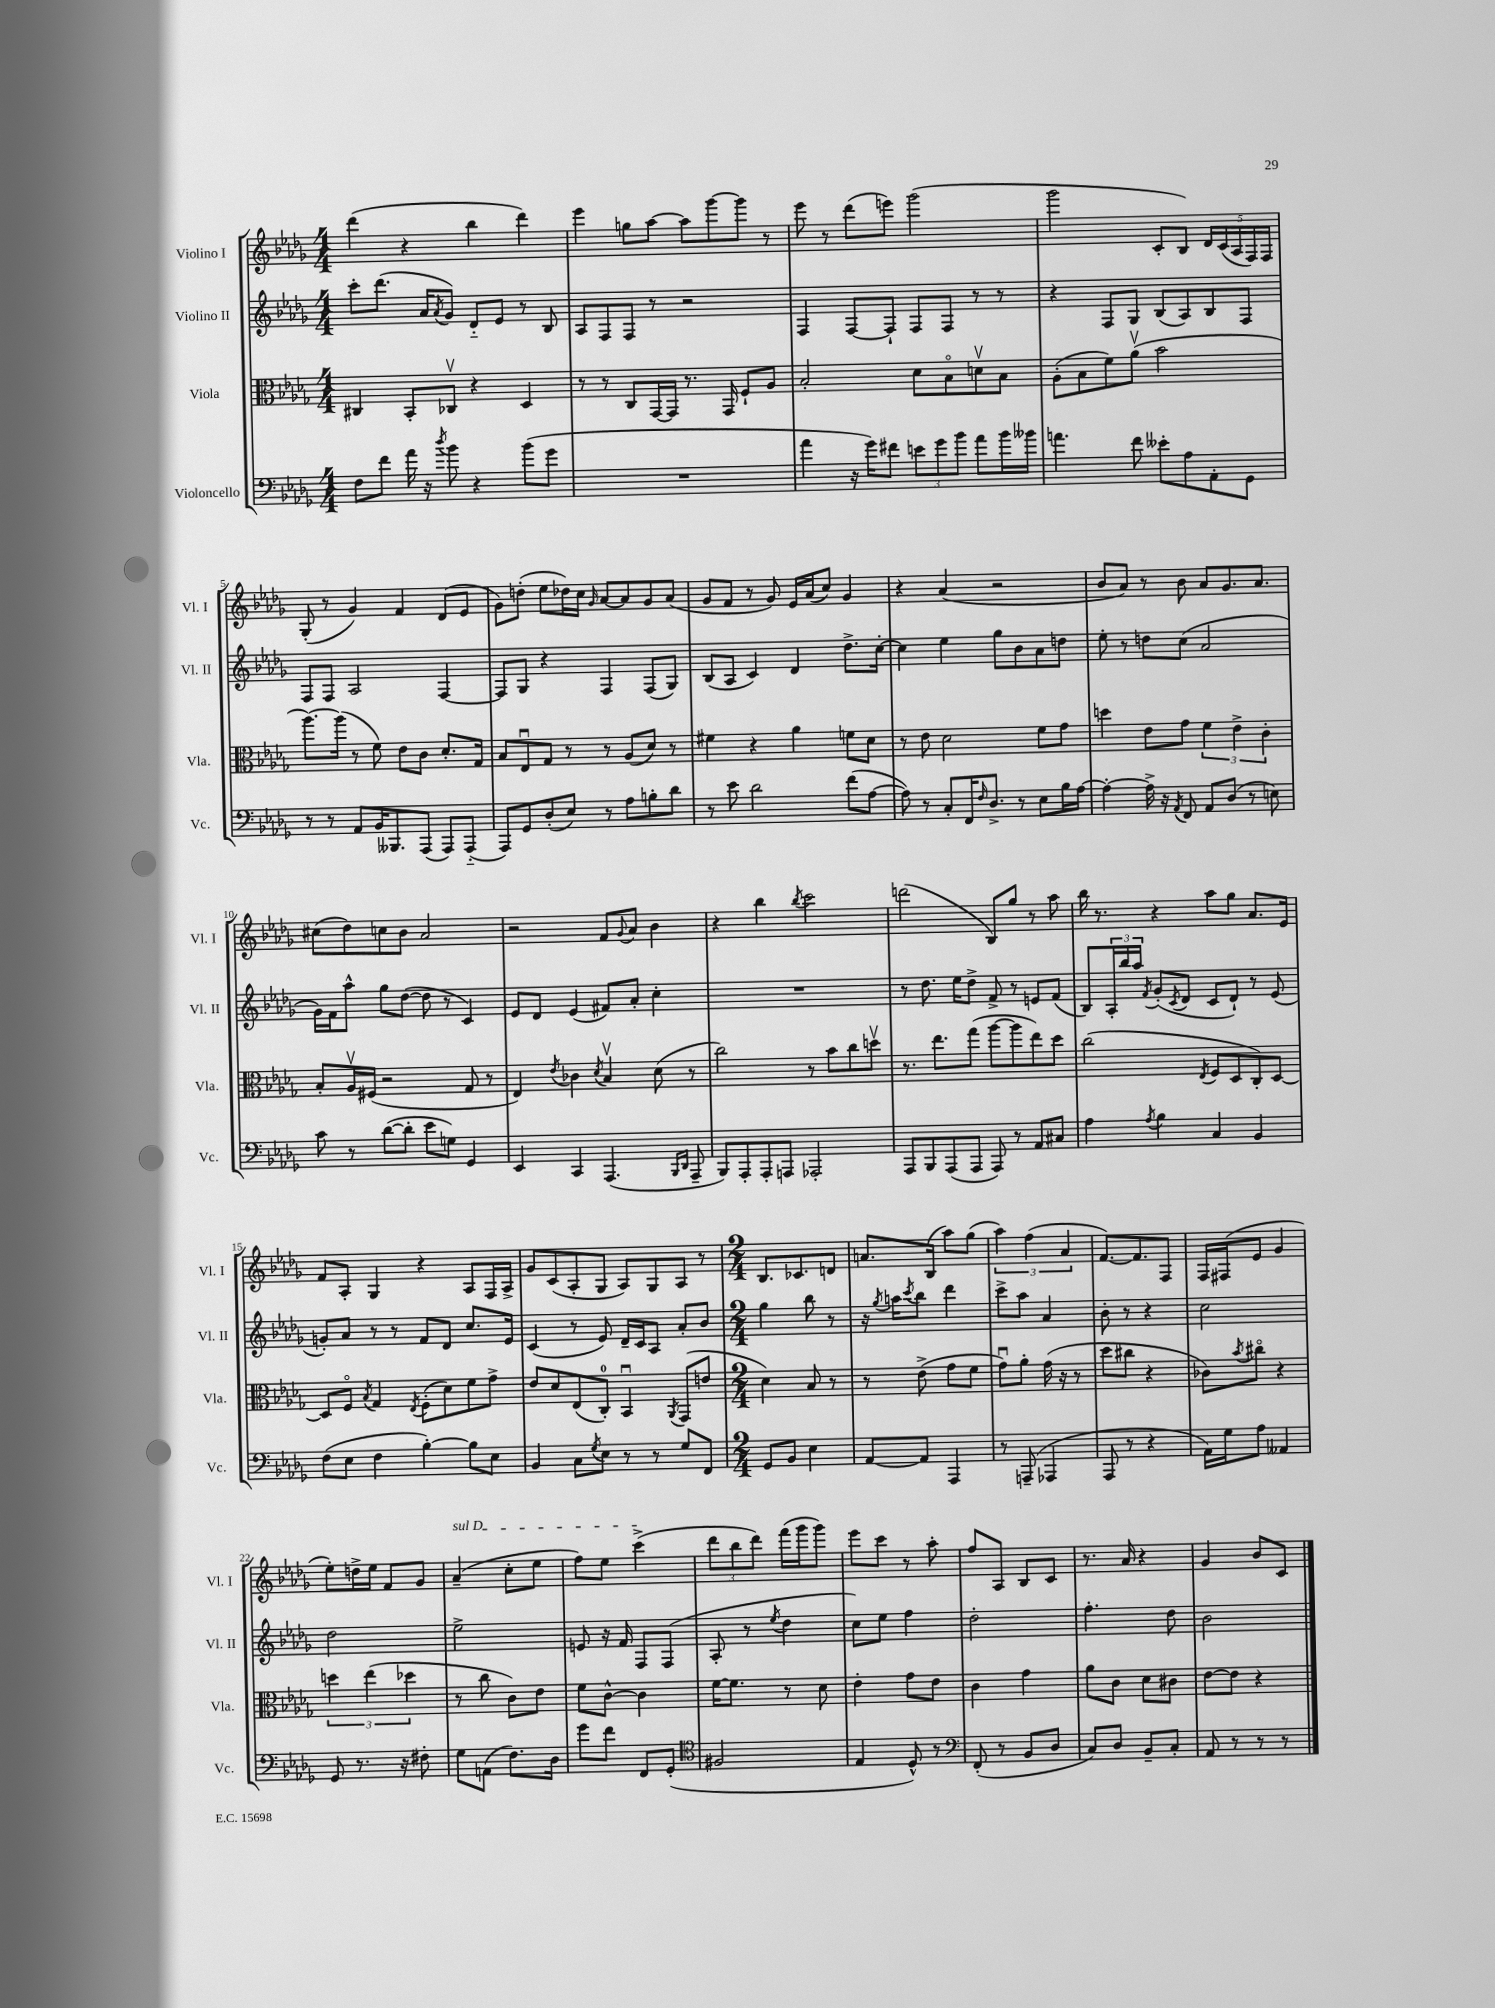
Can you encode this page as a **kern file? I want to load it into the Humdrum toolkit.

**kern	**kern	**kern	**kern
*staff4	*staff3	*staff2	*staff1
*clefF4	*clefC3	*clefG2	*clefG2
*k[b-e-a-d-g-]	*k[b-e-a-d-g-]	*k[b-e-a-d-g-]	*k[b-e-a-d-g-]
*M4/4	*M4/4	*M4/4	*M4/4
8F	4C#	8ccc'	(4ddd-
8f	.	(8.ddd-	.
16a-	8BB-'	.	4r
16r	.	16a-	.
8qdd-	.	8qa-	.
8b-	8C-v	8g-)	.
4r	4r	8d-'~	4bb-
.	.	8e-	.
(8b-	4D-	8r	4ddd-)
8g-	.	8B-	.
=	=	=	=
1r	8r	8A-	4eee-
.	8r	8F	.
.	8C	8F	8gg
.	[16GG-	8r	[8aa-
.	16GG-]	.	.
.	8.r	2r	8aa-]
.	.	.	[8ggg-
.	16GG-	.	.
.	8F`	.	8ggg-]
.	8A-	.	8r
=	=	=	=
4a-	2B-'	4F	8eee-
.	.	.	8r
16r	.	[8F	(8ddd-
16g-)	.	.	.
8f#	.	8F`]	8eee)
12e	8d-	8F	(2ggg-
12g-	.	.	.
.	8B-o	8F	.
12b-	.	.	.
8a-	8dv	8r	.
16b-	8B-	8r	.
16b--	.	.	.
=	=	=	=
4.a	(8A-'	4r	2ggg-
.	8B-	.	.
.	8f)	8F	.
8f	(8a-v	8G-	.
8e--'	2b-	(8B-	8c'
8A-	.	8A-)	8B-)
8AA-'	.	8B-	20d-
.	.	.	(20c
.	.	.	20A-
8GG-	.	8F	.
.	.	.	20F)
.	.	.	20F
=	=	=	=
8r	[8.aa-)	8F	(8G-'
8r	.	8F	8r
.	(16aa-]	.	.
8AA-	8r	2A-	4g-)
16BB-	8f)	.	.
8.BBB--	.	.	.
.	8e-	.	4f
(8AAA-	8c	.	.
8AAA-)	8.d-'	[4F	(8d-
(8AAA-'~	.	.	8e-
.	16G-	.	.
=	=	=	=
8AAA-)	8B-	8F]	8g-)
8GG-	8E-u	8G-	(8dd'
(8D-'	8G-	4r	8ee-
8E-)	8r	.	16dd-)
.	.	.	16cc
.	.	.	16qqg-
8r	8r	4F	[8a-
8A-	(8A-	.	8a-]
8B'	8d-)	(8F	8g-
8d-	8r	8G-)	(8a-
=	=	=	=
8r	4f#	(8B-	8g-
8e-	.	8A-	8f
2d-	4r	4c)	8r
.	.	.	8g-)
.	4a-	4d-	16e-
.	.	.	(16a-
.	.	.	8cc)
(8f	8f	8.dd-^	4g-
[8A-	8d-	.	.
.	.	[16cc'	.
=	=	=	=
8A-])	8r	4cc]	4r
8r	8e-	.	.
8C'	2d-	4ee-	(4a-
16FF	.	.	.
16qqF	.	.	.
8.D-^	.	.	.
.	.	8gg-	2r
8r	.	8b-	.
8E-	8f	8a-	.
16B-	8g-	8dd	.
[16A-	.	.	.
=	=	=	=
4A-'_	4dd	8ee-'	8b-
.	.	8r	8a-)
16A-^]	8e-	8dd	8r
16r	.	.	.
8qAA-	.	.	.
8FF	8g-	(8cc	8b-
8AA-	6f	2a-	8a-
(8D-	.	.	8.g-
.	6e-^	.	.
8r	.	.	.
.	.	.	8.a-
.	6c'	.	.
8E)	.	.	.
=	=	=	=
8c	8B-'	16g-)	(8cc#
.	.	16f	.
8r	16A-v	8aa-^^	8dd-)
.	(16F#	.	.
([8d-	2r	8gg-	8cc
8d-']	.	([8dd-	8b-
8e-	.	8dd-]	2a-
8G)	.	8r	.
4GG-	8G-	4c)	.
.	8r	.	.
=	=	=	=
4EE-	4E-)	8e-	2r
.	.	8d-	.
.	8qe-	.	.
4CC	4c-	(4e-	.
.	8qd-	.	.
(4.AAA-	4B-v	8f#)	8f
.	.	.	8qqg-
.	.	8a-'	8a-
.	(8d-	4cc'	4b-
16qqBBB-	.	.	.
16qqDD-	.	.	.
8AAA-~	8r	.	.
=	=	=	=
8BBB-)	2cc)	1r	4r
8AAA-'	.	.	.
8AAA-'	.	.	4bb-
8AAA	.	.	.
.	.	.	8qbb-
2AAA-'	8r	.	2ccc
.	8b-	.	.
.	8cc	.	.
.	8ddv	.	.
=	=	=	=
8AAA-	8.r	8r	(2ddd
8BBB-	.	8.dd-	.
.	8.ee-	.	.
(8AAA-	.	.	.
.	.	16ee-	.
8AAA-	(8gg-	8dd-^	.
8AAA-)	[8aa-	8f^	8B-)
8r	8aa-]	8r	8gg-
8AA-	8ee-)	8e	8r
8C#	8dd-	(8f	8aa-
=	=	=	=
4A-	(2cc	8B-)	16bb-
.	.	.	8.r
.	.	24A-'	.
.	.	24bb-	.
.	.	24aa-	.
8qA-	.	8qf	.
4B-	.	(8g-'	4r
.	.	8qc	.
.	.	8d-	.
.	8qE-	.	.
4C	8F	8c	8aa-
.	8D-	8d-`)	8gg-
4BB-	8C')	8r	8.a-
.	[8D-	(8e-	.
.	.	.	16e-
=	=	=	=
(8F	8D-]	8g')	8f
8E-	8Fo	8a-	8A-'
.	8qB-	.	.
4F	4G-	8r	4G-
.	.	8r	.
.	8qE-	.	.
[4B-')	(8F'	8f	4r
.	8d-)	8d-	.
8B-]	8f	8.cc	8A-
8E-	8g-^	.	16F
.	.	16e-	16A-^
=	=	=	=
4BB-	8e-	(4c	8g-
.	8d-	.	(8c
8C	(8E-	8r	8A-'
8qG-	.	.	.
8E-	8C')	8e-)	8G-
8r	4BB-u	16d-~	8A-)
.	.	16c	.
8r	.	8A-	8G-
.	8qAA-	.	.
8G-	(8GG-	8a-'	8A-
8FF	8e	8b-	8r
=	=	=	=
*M2/4	*M2/4	*M2/4	*M2/4
8GG-	4d-)	4gg-	8.B-
8BB-	.	.	.
.	.	.	8.c-
4E-	8B-	8bb-	.
.	8r	8r	8d
=	=	=	=
[8AA-	8r	16r	8.a
.	.	8qgg-	.
.	.	16aa	.
.	.	8qccc	.
8AA-]	(8e-^	8bb-	.
.	.	.	(16B-
4AAA-	8g-	4ddd-	8aa-)
.	8f	.	(8gg-
=	=	=	=
8r	8g-u)	8ccc^	6aa-)
(8AAA~	8a-'	8aa-	.
.	.	.	(6ff
4AAA-	(16g-	4a-	.
.	16r	.	.
.	.	.	6a-
.	8r	.	.
=	=	=	=
8AAA-	8dd-	8b-'	[8.f)
8r	8cc#	8r	.
.	.	.	8.f]
4r	4r	4r	.
.	.	.	8F
=	=	=	=
16AA-)	8c-)	2cc	16F
16G-	.	.	(16F#
.	8qb-	.	.
8A-	8cc#o	.	8e-
4AA--	4r	.	4g-
=	=	=	=
8GG-	6dd	2dd-	8ee-')
8.r	.	.	16dd^
.	(6ee-	.	.
.	.	.	16ee-
.	.	.	8f
16r	.	.	.
.	6dd-	.	.
8F#'	.	.	8g-
=	=	=	=
8G-	8r	2ee-^	(4a-~
(8AA	8cc	.	.
8.F)	8c)	.	8cc'
.	8e-	.	8ee-
16D-	.	.	.
=	=	=	=
8g-	8f	8e	8ff)
8f	[8c^^	16r	8ee-
.	.	16f	.
8FF	4c]	8F	(4ccc^
(8GG-'	.	(8F	.
=	=	=	=
*clefC4	*	*	*
2F#	[16f	8A-'	12ddd-
.	8.f]	.	.
.	.	.	12bb-
.	.	8r	.
.	.	.	12ddd-)
.	.	8qee-	.
.	8r	4dd-	(16fff
.	.	.	16ggg-
.	8d-	.	8ggg-)
=	=	=	=
4E-	4e-'	8cc)	8eee-
.	.	8ee-	8ccc
8D-^^)	8g-	4ff	8r
8r	8e-	.	8aa-'
=	=	=	=
*clefF4	*	*	*
(8FF'	4c	2dd-'	8ff
8r	.	.	8A-
8BB-	4g-	.	8B-
8D-	.	.	8c
=	=	=	=
8C)	8a-	4.ff'	8.r
8D-	8c	.	.
.	.	.	16a-
8BB-~	8d-	.	4r
8C'	8c#	8dd-	.
=	=	=	=
8AA-	[8e-	2b-	4g-
8r	8e-]	.	.
8r	4r	.	8b-
8r	.	.	8c
==	==	==	==
*-	*-	*-	*-
